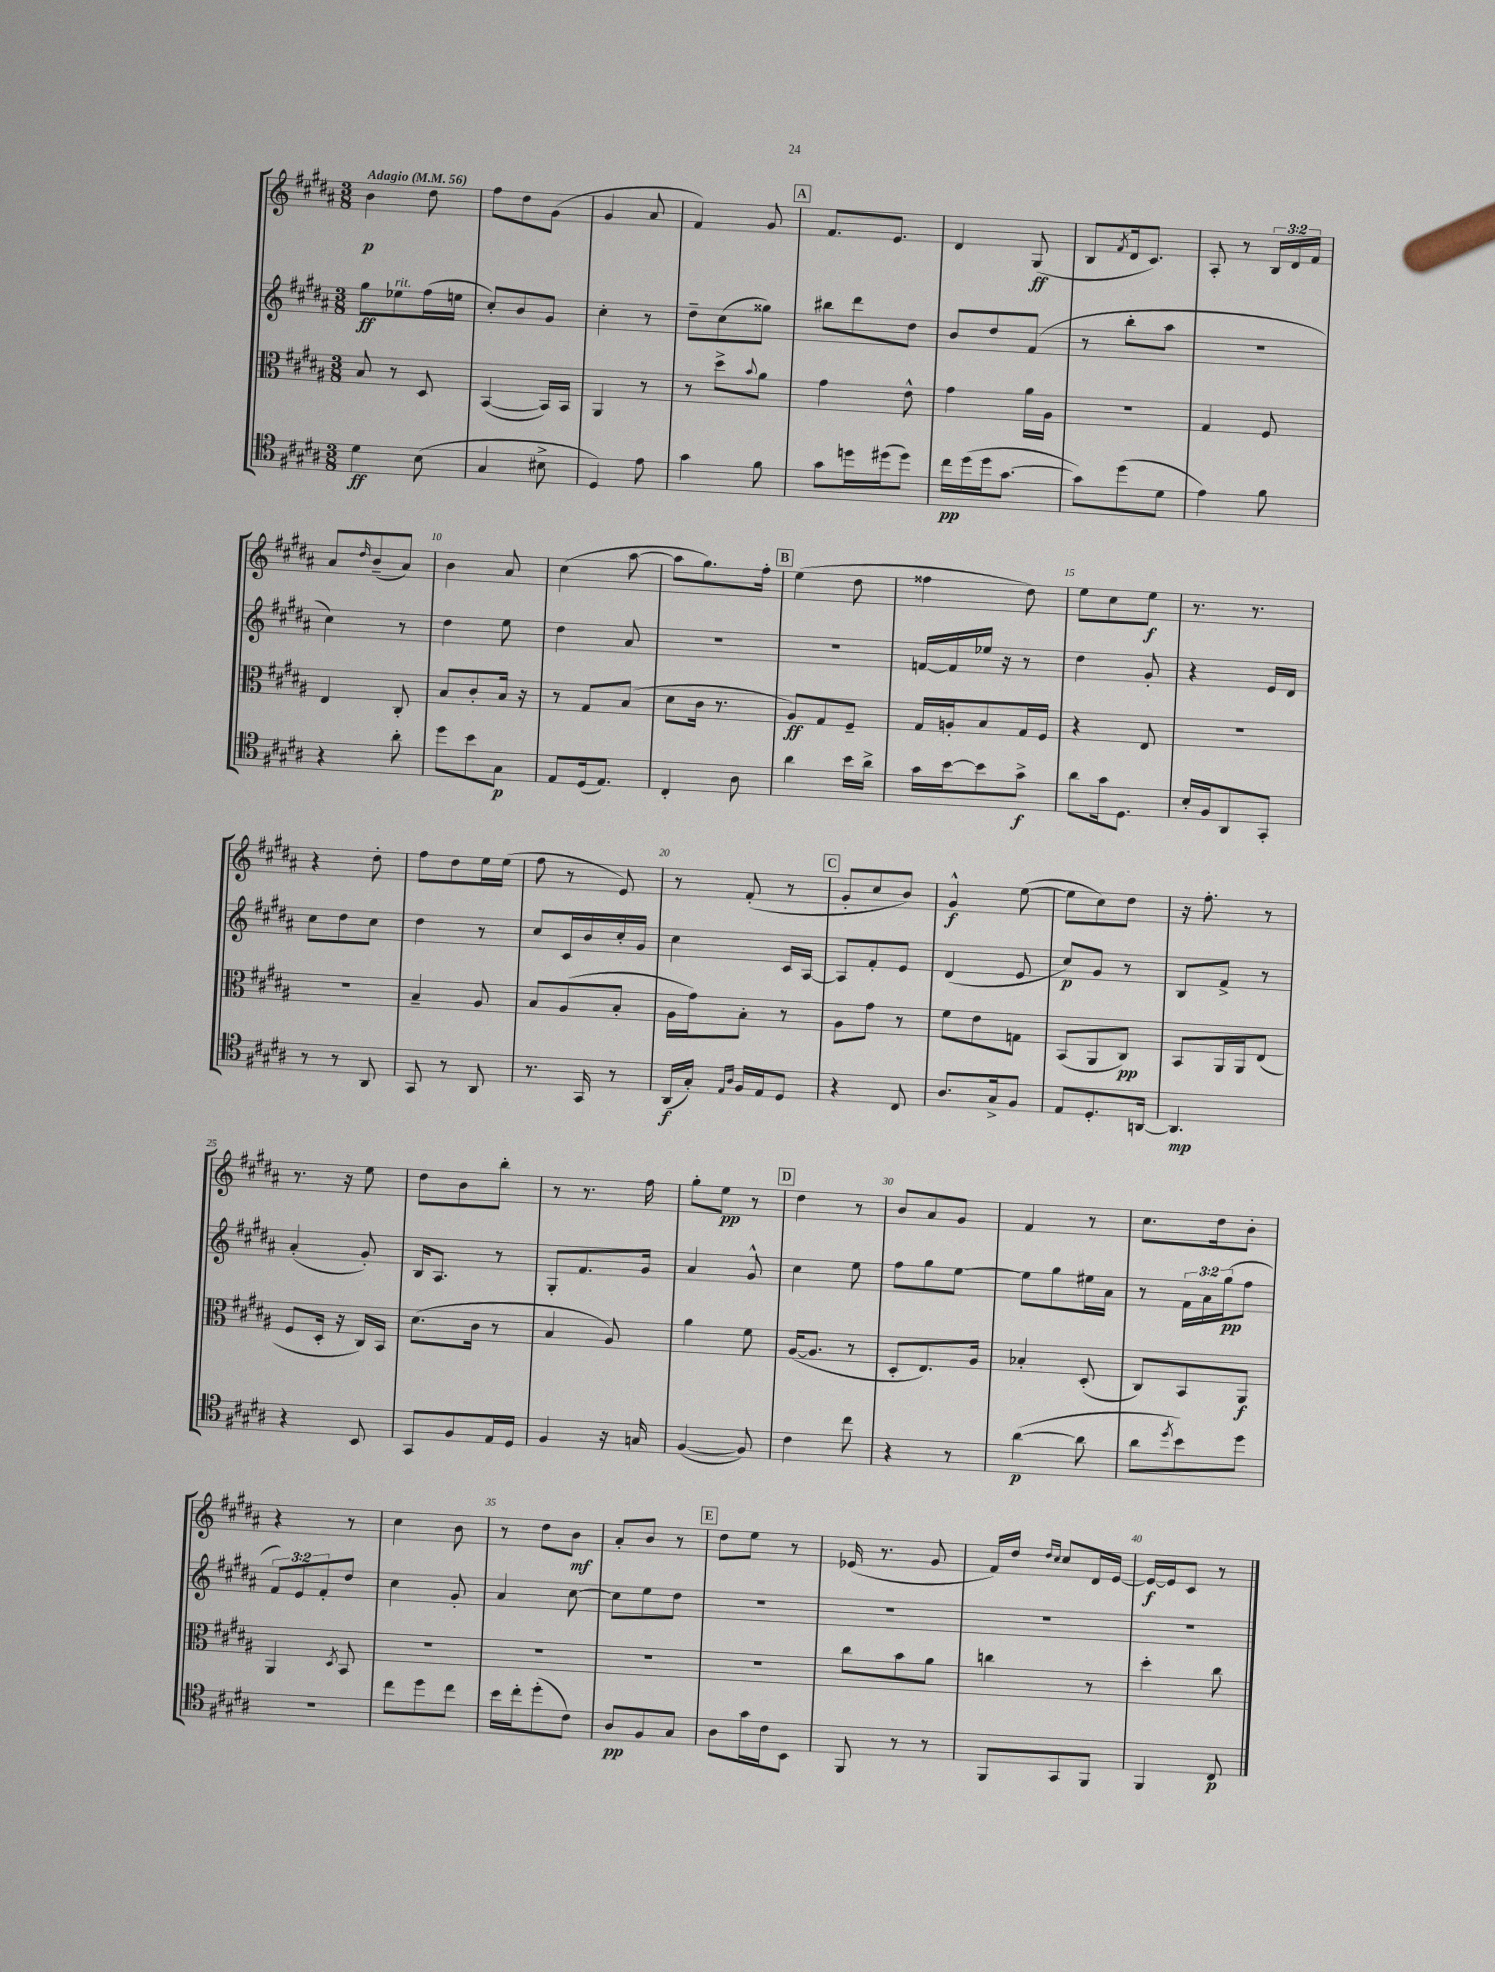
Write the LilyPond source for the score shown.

<<
\new StaffGroup <<
\new Staff = "s0" {
    \clef treble \key b \major \numericTimeSignature \time 3/8 \override Staff.TupletNumber.text = #tuplet-number::calc-fraction-text \tempo "Adagio" 4 = 56
    b'4\p dis''8 |
    fis''8 dis''8 gis'8( |
    gis'4 ais'8 |
    fis'4) gis'8 |
    \mark \markup { \box "A" } fis'8. e'8. |
    dis'4 gis8\ff( |
    b8 \acciaccatura { fis'8 } dis'16 cis'8.) |
    ais8-. r8 \tuplet 3/2 { b16 dis'16 fis'16 } |
    ais'8 \grace { dis''16 } b'8--( ais'8) |
    b'4 ais'8 |
    cis''4( ais''8~ |
    ais''8 gis''8.) fis''16-. |
    \mark \markup { \box "B" } e''4( dis''8 |
    fisis''4 dis''8) |
    e''8 cis''8 e''8\f |
    r8. r8. |
    r4 dis''8-. |
    fis''8 dis''8 e''16 e''16( |
    fis''8 r8 e'8) |
    r8 fis'8-.( r8 |
    \mark \markup { \box "C" } gis'8-. cis''8 b'8) |
    gis'4-^\f e''8~( |
    e''8 cis''8) dis''8 |
    r16 fis''8.-. r8 |
    r8. r16 e''8 |
    dis''8 b'8 b''8-. |
    r8 r8. fis''16 |
    gis''8-. e''8\pp r8 |
    \mark \markup { \box "D" } dis''4 r8 |
    b'8 ais'8 gis'8 |
    fis'4 r8 |
    cis''8. dis''16 b'8-. |
    r4 r8 |
    cis''4 b'8 |
    r8 dis''8 b'8\mf |
    ais'8-. b'8 r8 |
    \mark \markup { \box "E" } dis''8 e''8 r8 |
    ees'16( r8. gis'8 |
    fis'16) dis''16 \grace { dis''16 cis''16 } cis''8 dis'16 e'16~ |
    e'16~\f e'16 cis'8 r8 \bar "|." |
}
\new Staff = "s1" {
    \clef treble \key b \major \numericTimeSignature \time 3/8 \override Staff.TupletNumber.text = #tuplet-number::calc-fraction-text
    gis''8\ff ees''8^\markup { \italic "rit." } fis''16( e''16 |
    cis''8-.) b'8 gis'8 |
    cis''4-. r8 |
    dis''8-- cis''8( gisis''8) |
    \mark \markup { \box "A" } bis''8 dis'''8 dis''8 |
    b'8 dis''8 fis'8( |
    r8 b''8-. ais''8 |
    R4. |
    cis''4) r8 |
    dis''4 e''8 |
    dis''4 ais'8 |
    R4. |
    \mark \markup { \box "B" } R4. |
    f'16~ f'16 ees''16 r16 r8 |
    dis''4 gis'8-. |
    r4 e'16 dis'16 |
    cis''8 dis''8 cis''8 |
    dis''4 r8 |
    cis''8 cis'16 b'16 cis''16-. gis'16 |
    cis''4 cis'16 ais16~ |
    \mark \markup { \box "C" } ais8 fis'8-. e'8 |
    dis'4( e'8 |
    cis''8\p) gis'8 r8 |
    b8 fis'8-> r8 |
    ais'4-.( gis'8-.) |
    b16 ais8. r8 |
    gis8-. fis'8. gis'16 |
    ais'4 gis'8-^ |
    \mark \markup { \box "D" } cis''4 e''8 |
    fis''8 gis''8 e''8~ |
    e''8 gis''8 eis''16 ais'16 |
    r8 \tuplet 3/2 { fis'16 ais'16 gis''16\pp( } fis''8 |
    \tuplet 3/2 { fis'8) e'8 fis'8-. } dis''8 |
    cis''4 gis'8-. |
    ais'4 cis''8~ |
    cis''8 e''8 dis''8 |
    \mark \markup { \box "E" } R4. |
    R4. |
    R4. |
    R4. \bar "|." |
}
\new Staff = "s2" {
    \clef alto \key b \major \numericTimeSignature \time 3/8
    b8 r8 dis8 |
    b,4~( b,16) b,16 |
    ais,4 r8 |
    r8 dis''8-> \appoggiatura { b'8 } ais'8 |
    \mark \markup { \box "A" } gis'4 e'8-^ |
    gis'4 ais'16 ais16 |
    R4. |
    gis4 fis8 |
    e4 cis8-. |
    b8 cis'8-. b16 r16 |
    r8 gis8 b8( |
    dis'8 cis'16 r8. |
    \mark \markup { \box "B" } ais8\ff) gis8 fis8-- |
    gis16 a16-. b8 gis16 fis16 |
    r4 e8 |
    R4. |
    R4. |
    b4-- ais8 |
    b8 ais8( b8-. |
    ais16 gis'16) b8-. r8 |
    \mark \markup { \box "C" } ais8 gis'8 r8 |
    fis'8 e'8 g8 |
    b,8( ais,8 cis8\pp) |
    b,8 ais,16 ais,16 e8( |
    fis8 dis16-. r16 cis16) b,16 |
    dis'8.( cis'16 r8 |
    b4 ais8) |
    ais'4 fis'8 |
    \mark \markup { \box "D" } ais16~( ais8. r8 |
    dis8-. e8.) ais16 |
    bes4-. dis8-.( |
    cis8) b,8 ais,8\f |
    ais,4 \acciaccatura { dis8 } b,8 |
    R4. |
    R4. |
    R4. |
    \mark \markup { \box "E" } R4. |
    cis''8 b'8 ais'8 |
    c''4 r8 |
    dis''4-. cis''8 \bar "|." |
}
\new Staff = "s3" {
    \clef tenor \key b \major \numericTimeSignature \time 3/8
    dis'4\ff b8( |
    gis4 bis8-> |
    dis4) e'8 |
    gis'4 fis'8 |
    \mark \markup { \box "A" } gis'8 d''16 dis''16( dis''8) |
    cis''16\pp dis''16( dis''16 gis'8.~ |
    gis'8) dis''8( dis'8 |
    e'4) fis'8 |
    r4 ais'8-. |
    dis''8 b'8 gis8\p |
    e8 dis16( e8.) |
    cis4-. ais8 |
    \mark \markup { \box "B" } ais'4 b'16 ais'16-> |
    gis'16 b'16~ b'8 gis'8->\f |
    ais'8 gis'16 dis8. |
    b16-. fis16 ais,8 gis,8-. |
    r8 r8 ais,8 |
    gis,8 r8 ais,8 |
    r8. gis,16 r8 |
    ais,16\f( gis16-.) \grace { e16 ais16 } fis16 e16 dis8 |
    \mark \markup { \box "C" } r4 cis8 |
    ais8. gis16-> fis8 |
    e8 dis8.-. a,16~ |
    a,4.\mp |
    r4 b,8 |
    gis,8 fis8 e16 dis16 |
    fis4 r16 g16 |
    fis4~( fis8) |
    \mark \markup { \box "D" } cis'4 cis''8 |
    r4 r8 |
    ais'4~\p( ais'8 |
    ais'8 \acciaccatura { dis''8 } b'8) dis''8 |
    R4. |
    cis''8 dis''8 cis''8 |
    b'16 cis''16-. dis''8-.( cis'8) |
    ais8\pp fis8 gis8 |
    \mark \markup { \box "E" } ais8 gis'16 cis'16 b,8 |
    fis,8 r8 r8 |
    fis,8 gis,8 fis,8 |
    fis,4 cis8\p \bar "|." |
}
>>
>>
\layout { \context { \Score \override BarNumber.break-visibility = ##(#f #t #t) barNumberVisibility = #(every-nth-bar-number-visible 5) } }
